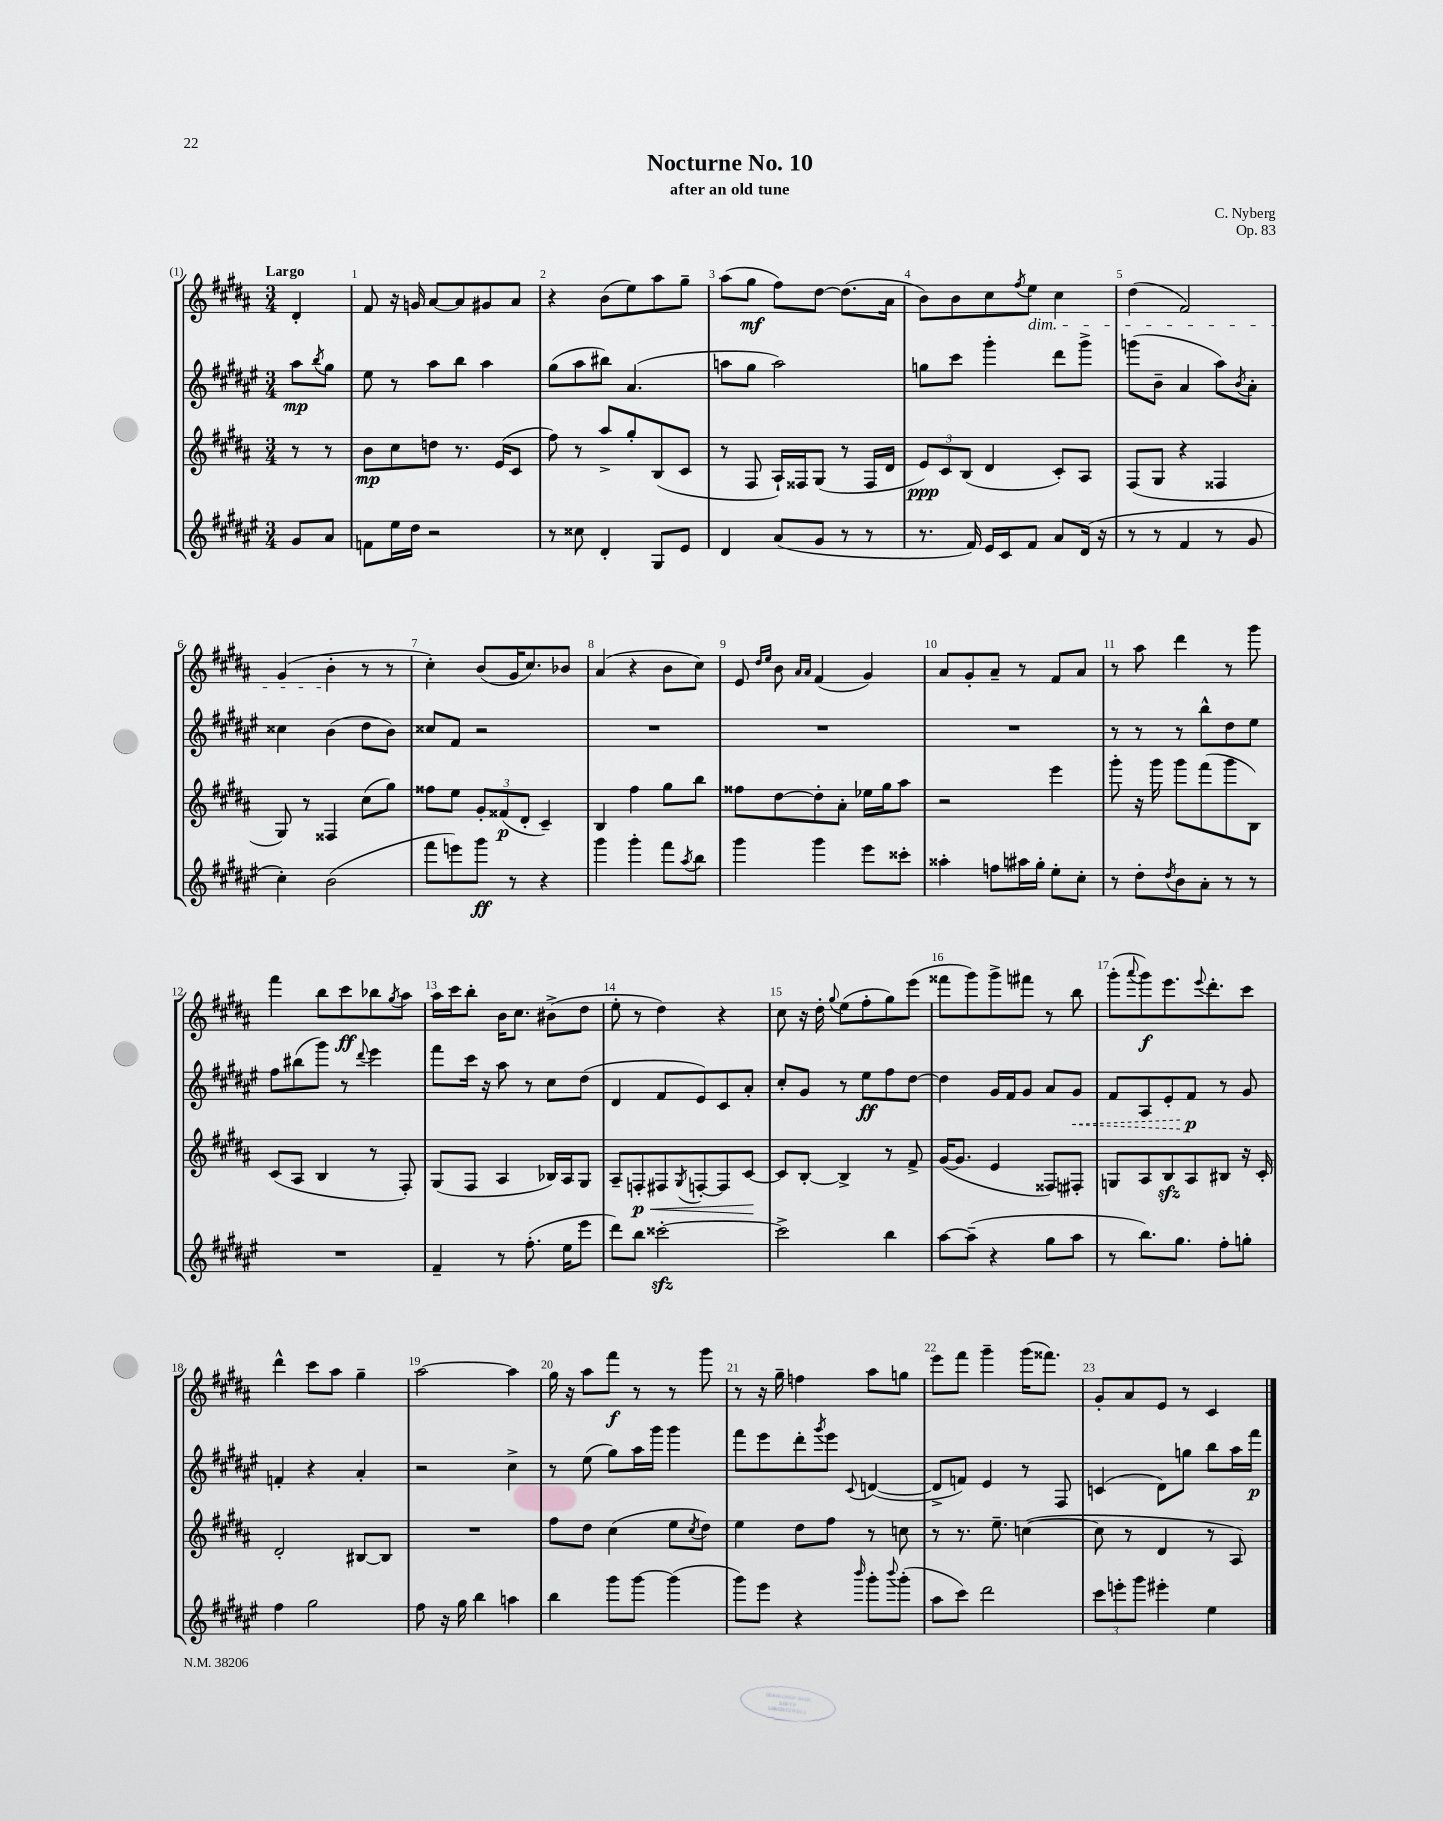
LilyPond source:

\header { title = "Nocturne No. 10" composer = "C. Nyberg" subtitle = "after an old tune" opus = "Op. 83" }
<<
\new StaffGroup <<
\new Staff = "s0" {
    \clef treble \key b \major \numericTimeSignature \time 3/4 \partial 4 \tempo "Largo"
    dis'4-. |
    fis'8 r16 g'16 ais'8~ ais'8 gis'8 ais'8 |
    r4 b'8( e''8) ais''8 gis''8-- |
    ais''8( gis''8\mf fis''8) dis''8~ dis''8.( ais'16 |
    b'8) b'8 cis''8 \acciaccatura { fis''8 } e''8\dim cis''4 |
    dis''4( fis'2) |
    gis'4( b'4-.\! r8 r8 |
    cis''4-.) b'8( gis'16 cis''8.) bes'8 |
    ais'4( r4 b'8 cis''8) |
    e'8 \grace { dis''16 e''16 } b'8 \grace { ais'16 ais'16 } fis'4( gis'4) |
    ais'8 gis'8-. ais'8-- r8 fis'8 ais'8 |
    r8 ais''8 dis'''4 r8 gis'''8 |
    fis'''4 b''8 cis'''8\ff bes''8 \acciaccatura { gis''8 } ais''8 |
    ais''16 cis'''16 b''8-. b'16 cis''8. bis'8->( dis''8 |
    e''8-. r8 dis''4) r4 |
    cis''8 r16 dis''16-. \appoggiatura { gis''8 } e''8( fis''8-. gis''8) e'''8( |
    fisis'''8 gis'''8) gis'''8-> fis'''8 r8 b''8 |
    gis'''8-.( \appoggiatura { ais'''8 } gis'''8\f) e'''8. \appoggiatura { e'''8 } dis'''8.-. cis'''8 |
    dis'''4-^ cis'''8 ais''8 gis''4-- |
    ais''2~ ais''4 |
    gis''16 r16 ais''8 fis'''8\f r8 r8 gis'''8 |
    r8 r16 gis''16-- f''4 ais''8 g''8 |
    e'''8 fis'''8 gis'''4-- gis'''16( fisis'''8.) |
    gis'8-. ais'8 e'8 r8 cis'4 \bar "|." |
}
\new Staff = "s1" {
    \clef treble \key fis \major \numericTimeSignature \time 3/4 \partial 4
    ais''8\mp \acciaccatura { b''8 } gis''8 |
    eis''8 r8 ais''8 b''8 ais''4 |
    gis''8( ais''8 bis''8) ais'4.( |
    a''8 gis''8 a''2) |
    g''8 cis'''8 gis'''4-. dis'''8 gis'''8-> |
    g'''8( b'8-- ais'4 ais''8) \acciaccatura { b'8 } ais'8-. |
    cisis''4 b'4( dis''8 b'8) |
    cisis''8 fis'8 r2 |
    R2. |
    R2. |
    R2. |
    r8 r8 r8 b''8-^ dis''8 eis''8 |
    fis''8 bis''8( gis'''8) r8 \appoggiatura { dis'''8 } eis'''4 |
    fis'''8 cis'''16 r16 ais''8 r8 cis''8 dis''8( |
    dis'4 fis'8 eis'8) cis'8 ais'8-. |
    cis''8-. gis'8 r8 eis''8\ff fis''8 dis''8~ |
    dis''4 gis'16 fis'16 gis'8 ais'8 \once \override Hairpin.style = #'dashed-line gis'8\< |
    fis'8 ais8 eis'8-. fis'8\p\! r8 gis'8 |
    f'4-. r4 ais'4-. |
    r2 cis''4-> |
    r8 eis''8( gis''8) ais''16 gis'''16 gis'''4 |
    fis'''8 eis'''8 dis'''8-. \acciaccatura { gis'''8 } eis'''8 \appoggiatura { cis'8 } d'4~( |
    d'8-> f'8) eis'4 r8 fis8 |
    c'4( dis'8) g''8 b''8 ais''16 fis'''16\p \bar "|." |
}
\new Staff = "s2" {
    \clef treble \key b \major \numericTimeSignature \time 3/4 \partial 4
    r8 r8 |
    b'8\mp cis''8 d''8 r8. e'16( cis'8 |
    fis''8) r8 ais''8-> gis''8-. b8( cis'8 |
    r8 fis8 ais16-!) fisis16 gis8( r8 fisis16 dis'16 |
    \tuplet 3/2 { e'8\ppp) cis'8 b8( } dis'4 cis'8-.) ais8 |
    fis8( gis8 r4 fisis4 |
    gis8) r8 fisis4 cis''8( gis''8) |
    fisis''8 e''8 \tuplet 3/2 { gis'8-. fisis'8\p( dis'8-. } cis'4--) |
    b4 fis''4 gis''8 b''8 |
    fisis''8 dis''8~ dis''8-. ais'8-. ees''16 gis''16 ais''8 |
    r2 e'''4 |
    gis'''8-. r16 gis'''16 gis'''8 fis'''8( gis'''8 b8) |
    cis'8( ais8 b4 r8 fis8-.) |
    gis8( fis8 ais4 bes16) ais16 gis8 |
    ais8-- f8-.\p\< fis8 \acciaccatura { gis8 } f8~-. f8 cis'8~\! |
    cis'8 b8~-. b4-> r8 fis'8-> |
    gis'16~( gis'8. e'4 fisis8) fis8-. |
    g8 ais8 b8\sfz ais8 bis8 r16 cis'16-. |
    dis'2-. bis8~ bis8 |
    R2. |
    fis''8 dis''8 cis''4( e''8 \acciaccatura { cis''8 } dis''8) |
    e''4 dis''8 fis''8 r8 c''8 |
    r8 r8. e''8.-- c''4~( |
    c''8 r8 dis'4 r8 ais8) \bar "|." |
}
\new Staff = "s3" {
    \clef treble \key fis \major \numericTimeSignature \time 3/4 \partial 4
    gis'8 ais'8 |
    f'8 eis''16 dis''16 r2 |
    r8 cisis''8 dis'4-. gis8 eis'8 |
    dis'4 ais'8( gis'8 r8 r8 |
    r8. fis'16) eis'16 cis'16 fis'8 ais'8 dis'16( r16 |
    r8 r8 fis'4 r8 gis'8 |
    cis''4-.) b'2( |
    fis'''8 e'''8) gis'''8\ff r8 r4 |
    gis'''4 gis'''4-. fis'''8 \acciaccatura { ais''8 } b''8 |
    gis'''4 gis'''4 eis'''8 cisis'''8-. |
    aisis''4-. f''8 ais''16 gis''16-. eis''8-. cis''8-. |
    r8 dis''8-. \acciaccatura { dis''8 } b'8 ais'8-. r8 r8 |
    R2. |
    fis'4-- r8 fis''8.-.( eis''16 eis'''8 |
    dis'''8) b''8 cisis'''2~-.\sfz |
    cisis'''2-> b''4 |
    ais''8~ ais''8--( r4 gis''8 ais''8 |
    r8 b''8.) gis''8. fis''8-. g''8-. |
    fis''4 gis''2 |
    fis''8 r16 gis''16 b''4 a''4 |
    b''4 gis'''8 gis'''8~ gis'''4( |
    gis'''8) eis'''8 r4 \grace { b'''16 } gis'''8-. \appoggiatura { b'''8 } gis'''8-.( |
    ais''8 cis'''8) dis'''2 |
    \tuplet 3/2 { cis'''8 e'''8-. gis'''8 } eis'''4-. eis''4 \bar "|." |
}
>>
>>
\layout { \context { \Score \override BarNumber.break-visibility = ##(#f #t #t) barNumberVisibility = #all-bar-numbers-visible } }
